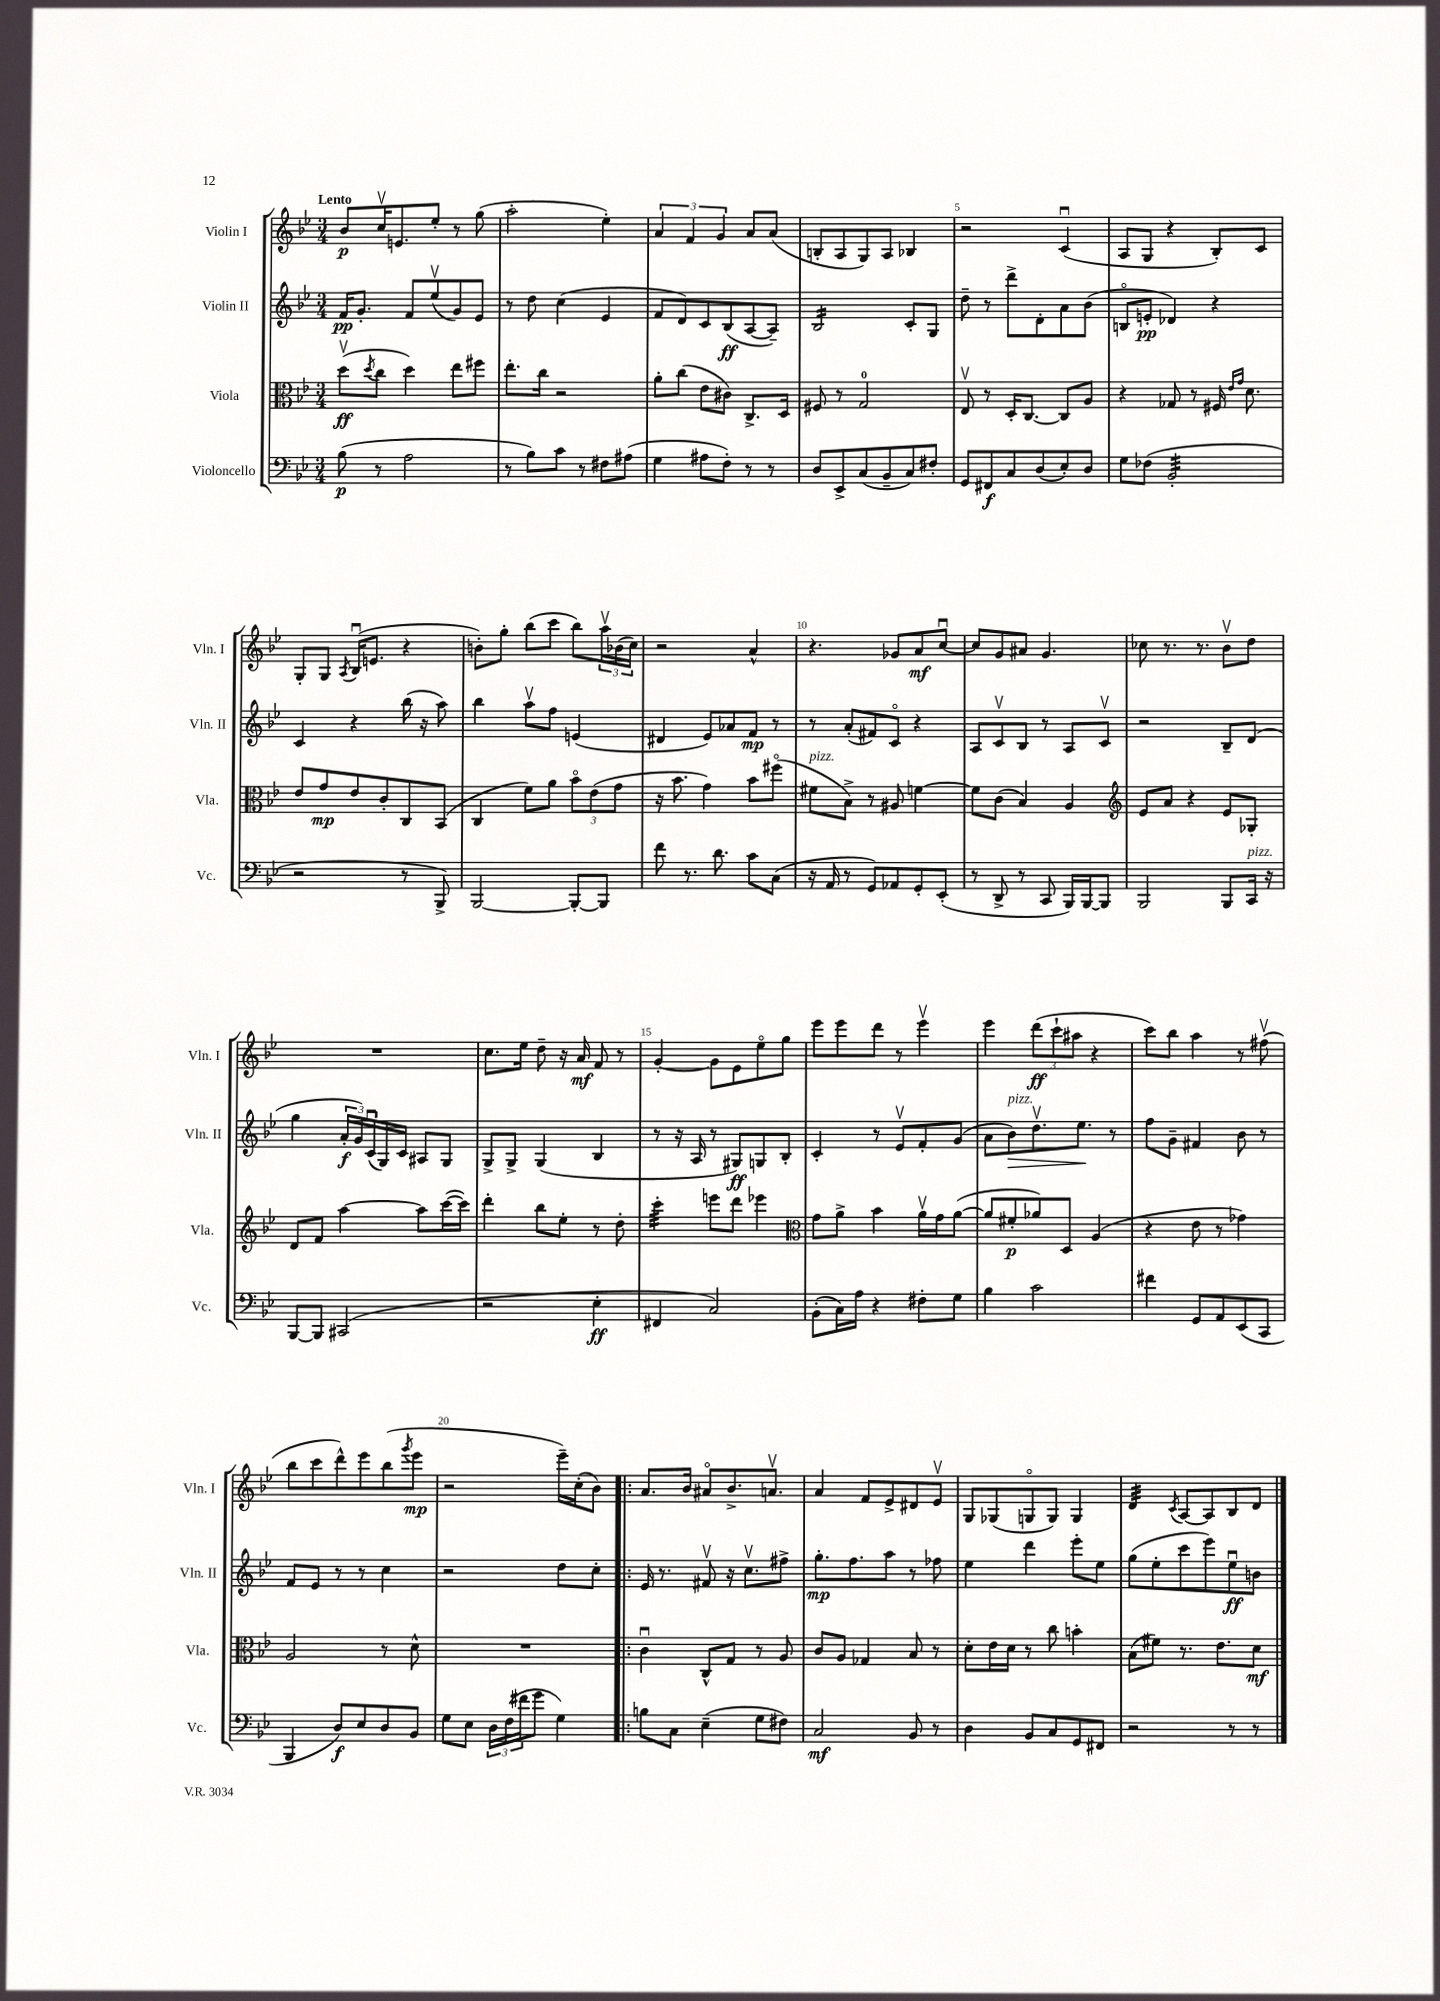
<<
\new StaffGroup <<
\new Staff = "s0" \with { instrumentName = "Violin I" shortInstrumentName = "Vln. I" } {
    \clef treble \key bes \major \numericTimeSignature \time 3/4 \tempo "Lento"
    bes'8\p c''16\upbow e'8. ees''8-. r8 g''8( |
    a''2-. ees''4-.) |
    \tuplet 3/2 { a'4 f'4 g'4 } a'8 a'8( |
    b8-. a8 g8) a8 bes4 |
    r2 c'4\downbow( |
    a8 g8 r4 bes8-.) c'8 |
    g8-. g8 \acciaccatura { a8 } bes16\downbow( e'8. r4 |
    b'8-.) g''8-. bes''8( c'''8 bes''8) \tuplet 3/2 { a''16\upbow bes'16( c''16) } |
    r2 a'4-^ |
    r4. ges'8 a'8\mf c''8~\downbow |
    c''8 g'8 ais'8 g'4. |
    ces''8 r8. r8. bes'8\upbow d''8 |
    R2. |
    c''8. ees''16 d''8-- r16 a'16\mf f'8 r8 |
    g'4~-. g'8 ees'8 ees''8\flageolet g''8 |
    ees'''8 ees'''8 d'''8 r8 ees'''4\upbow |
    ees'''4 \tuplet 3/2 { d'''8\ff( c'''8-! ais''8 } r4 |
    c'''8) bes''8 a''4 r8 fis''8\upbow( |
    bes''8 c'''8 d'''8-^) ees'''8 bes''8( \acciaccatura { g'''8 } ees'''8\mp |
    r2 ees'''16--) c''16-.( bes'8) |
    \bar ".|:" a'8. bes'16 ais'8\flageolet bes'8.-> a'8.\upbow |
    a'4 f'8 ees'8-> dis'8 ees'8\upbow |
    g8 ges8( g8\flageolet g8) g4 |
    d'4:32 \acciaccatura { c'8 } a8~ a8 bes8 d'8 \bar "|." |
}
\new Staff = "s1" \with { instrumentName = "Violin II" shortInstrumentName = "Vln. II" } {
    \clef treble \key bes \major \numericTimeSignature \time 3/4
    f'16\pp g'8.-. f'8 ees''8\upbow( g'8) ees'8 |
    r8 d''8 c''4( ees'4 |
    f'8 d'8) c'8 bes8\ff( a8~ a8--) |
    bes2:16 c'8-. g8 |
    d''8-- r8 d'''8-> d'8-. a'8 bes'8( |
    b8\flageolet e'8-.\pp des'4) r4 |
    c'4 r4 bes''16( r16 a''8) |
    bes''4 a''8\upbow f''8 e'4( |
    dis'4 ees'8) aes'8 f'8\mp r8 |
    r8 a'8-.( fis'8) c'8\flageolet r4 |
    a8 c'8\upbow bes8 r8 a8 c'8\upbow |
    r2 bes8-- d'8( |
    g''4 \tuplet 3/2 { a'16-.\f g'16) c'16\downbow( } g16) c'16 ais8 g8 |
    g8-> g8-> g4( bes4 |
    r8 r16 a16 r8 gis8\ff) g8 bes8-. |
    c'4-. r8 ees'8\upbow f'8-. g'8( |
    a'8 bes'8\>^\markup { \italic "pizz." }) d''8.\upbow ees''8.\! r8 |
    f''8 g'8-- fis'4 bes'8 r8 |
    f'8 ees'8 r8 r8 c''4 |
    r2 d''8 c''8-. |
    \bar ".|:" ees'16 r8. fis'8\upbow r16 c''8.\upbow fis''8-> |
    g''8.-.\mp f''8. a''8 r8 fes''8 |
    ees''4 d'''4 ees'''8-. ees''8 |
    g''8( ees''8-. c'''8 ees'''8) ees''8\downbow\ff b'8 \bar "|." |
}
\new Staff = "s2" \with { instrumentName = "Viola" shortInstrumentName = "Vla." } {
    \clef alto \key bes \major \numericTimeSignature \time 3/4
    d''8\upbow\ff( \acciaccatura { d''8 } c''8 d''4) ees''8 fis''8 |
    ees''8.-. c''16 r2 |
    a'8-. c''8( ees'8 cis'8) c8.-> d16 |
    fis8 r8 g2-0 |
    ees8\upbow r8 d16-. c8.~ c8 a8 |
    r4 ges8 r8 fis16 \grace { ees'16 g'16 } d'8. |
    ees'8 g'8\mp ees'8 c'8-. c8 bes,8( |
    c4 f'8) a'8 \tuplet 3/2 { bes'8\flageolet ees'8( g'8 } |
    r16 bes'8. g'4) bes'8 fis''8\flageolet( |
    fis'8^\markup { \italic "pizz." } bes8->) r8 ais8 f'4~ |
    f'8 c'8( bes4) a4 |
    \clef treble ees'8 a'8 r4 ees'8 ges8-. |
    d'8 f'8 a''4~ a''8 c'''16~( c'''16) |
    d'''4-. bes''8 ees''8-. r8 d''8-. |
    c'''4:32-. e'''8 d'''8 ees'''4 |
    \clef alto g'8 a'8-> bes'4 a'16\upbow g'16 a'8~( |
    a'8 fis'8-.\p aes'8) d8 a4( |
    r4 ees'8 r8 ges'4) |
    a2 r8 d'8-^ |
    R2. |
    \bar ".|:" c'4\downbow c8-^ g8 r8 a8 |
    c'8 a8 ges4 bes8 r8 |
    d'8-. ees'16 d'16 r8 c''8 b'4-. |
    bes8( fis'8) r8. ees'8. d'8\mf \bar "|." |
}
\new Staff = "s3" \with { instrumentName = "Violoncello" shortInstrumentName = "Vc." } {
    \clef bass \key bes \major \numericTimeSignature \time 3/4
    bes8\p( r8 a2 |
    r8 bes8) c'8 r8 fis8 ais8( |
    g4 ais8 f8-.) r8 r8 |
    d8 ees,8-> c8( bes,8-- c8) fis8-. |
    g,8 fis,8\f c8 d8( ees8-.) d8 |
    g8 fes8( bes,2:32-. |
    r2 r8 bes,,8->) |
    bes,,2~ bes,,8~-. bes,,8 |
    f'8 r8. d'8. c'8 c8( |
    r16 a,16 r8 g,8) aes,8 g,8-. ees,8-.( |
    r8 d,8-> r8 c,8 bes,,16) bes,,16~ bes,,8 |
    bes,,2 bes,,8 c,16^\markup { \italic "pizz." } r16 |
    bes,,8~ bes,,8 cis,2( |
    r2 ees4-.\ff |
    fis,4 c2) |
    bes,8-.( c16) a16 r4 fis8-. g8 |
    bes4 c'2 |
    fis'4 g,8 a,8 ees,8( c,8 |
    bes,,4 d8\f) ees8 d8 bes,8 |
    g8 ees8 \tuplet 3/2 { d16 f16( fis'16 } g'8 g4) |
    \bar ".|:" b8 c8 ees4--( g8 fis8) |
    c2\mf bes,8 r8 |
    d4 bes,8 c8 g,8 fis,8 |
    r2 r8 r8 \bar "|." |
}
>>
>>
\layout { \context { \Score \override BarNumber.break-visibility = ##(#f #t #t) barNumberVisibility = #(every-nth-bar-number-visible 5) } }
